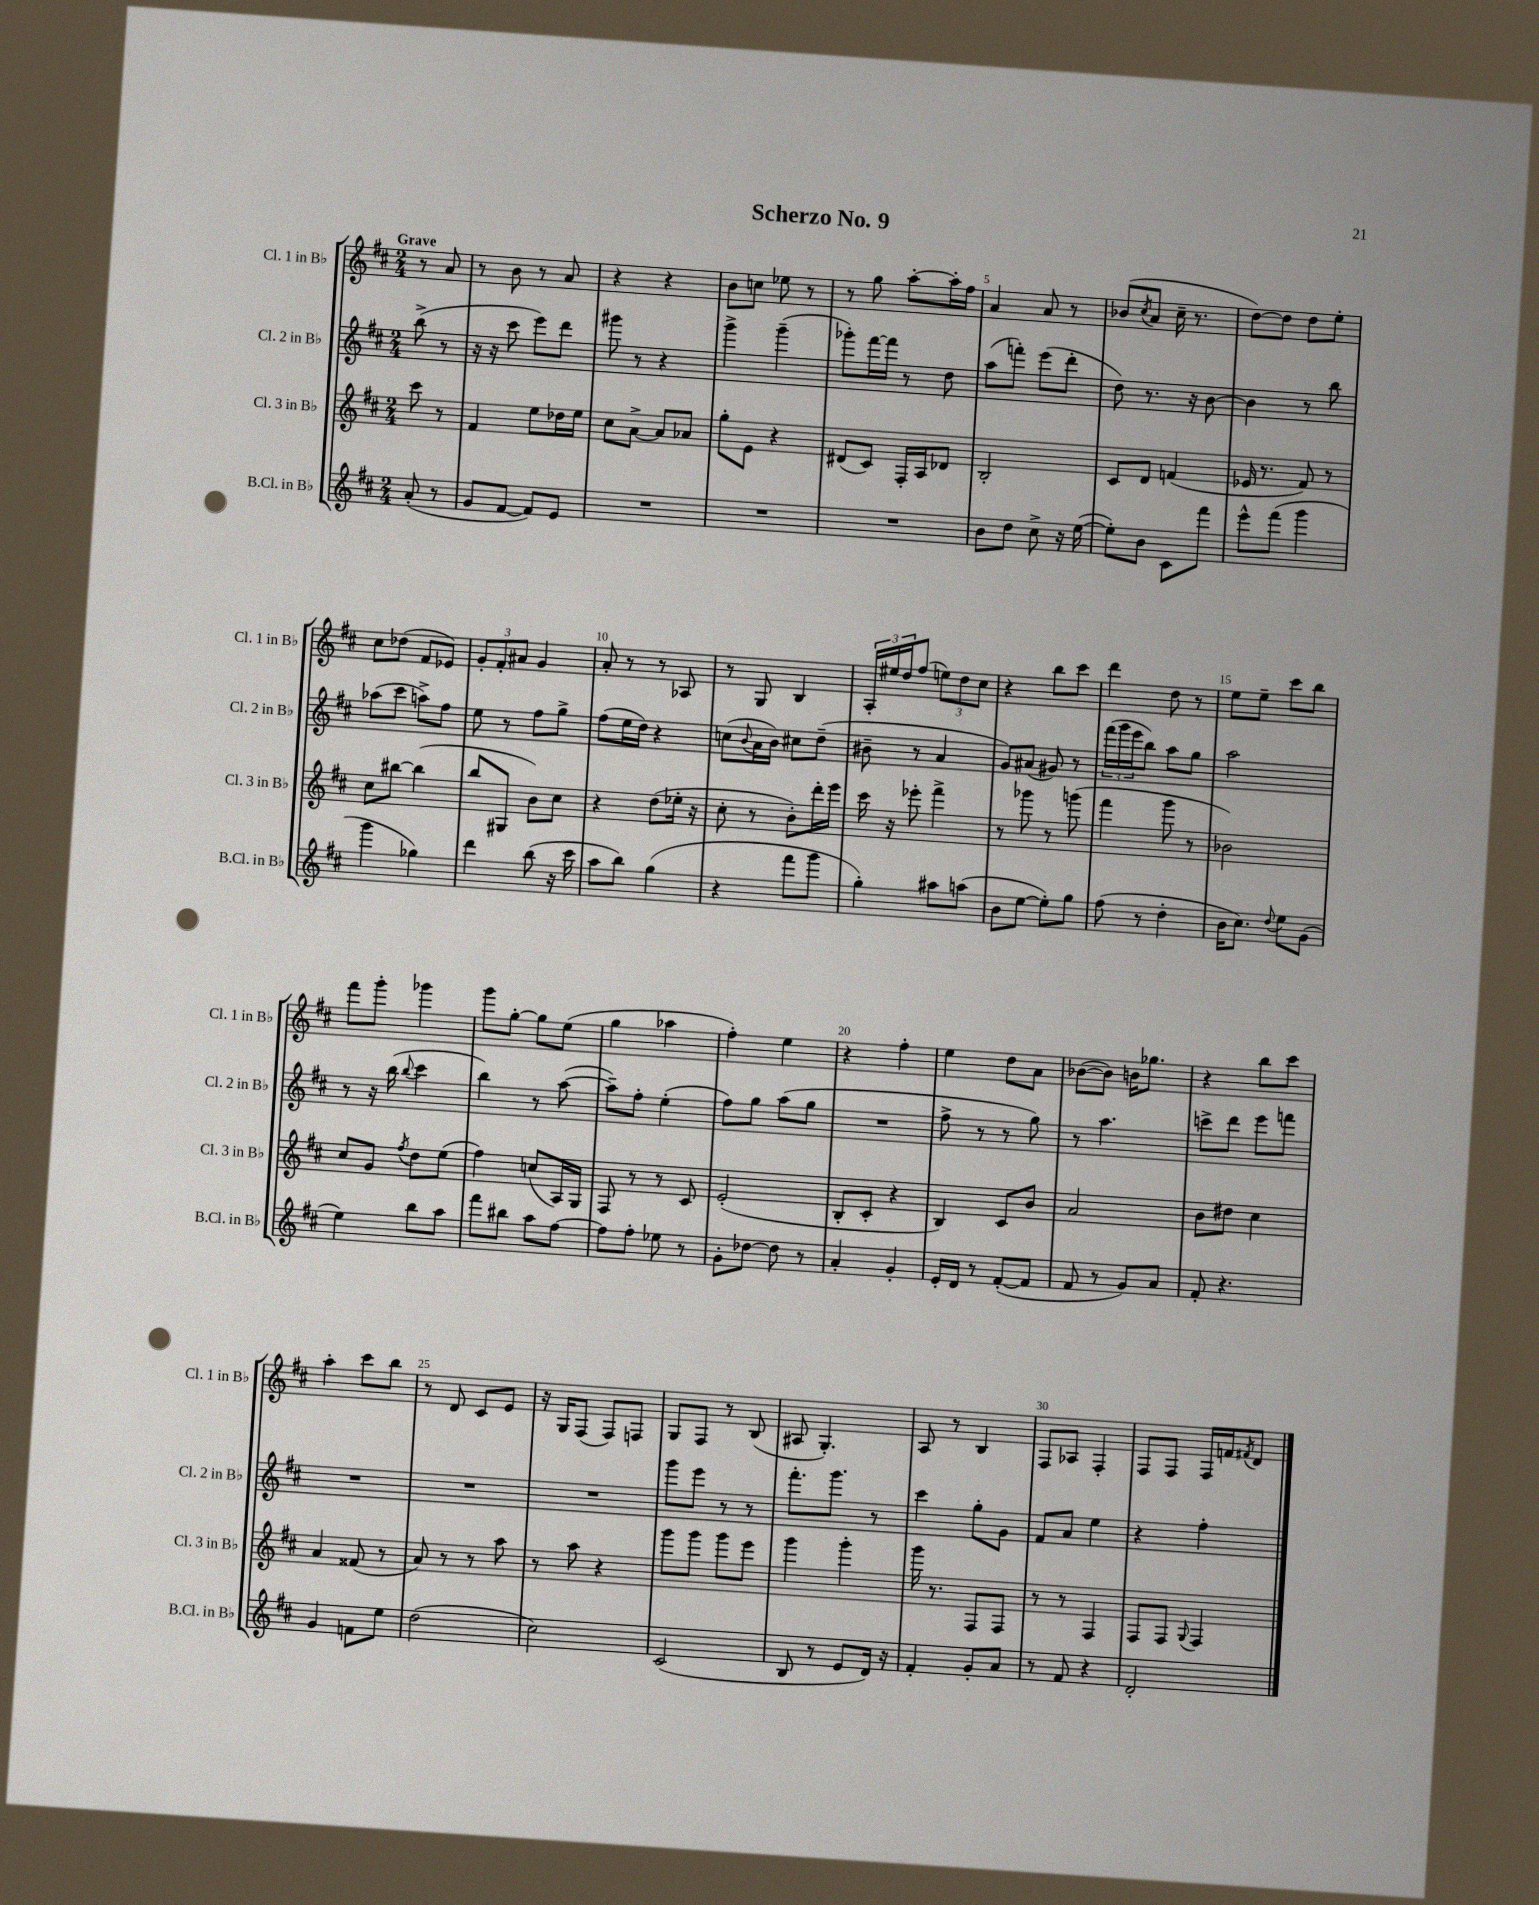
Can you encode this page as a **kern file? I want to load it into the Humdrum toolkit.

**kern	**kern	**kern	**kern
*staff4	*staff3	*staff2	*staff1
*clefG2	*clefG2	*clefG2	*clefG2
*k[f#c#]	*k[f#c#]	*k[f#c#]	*k[f#c#]
*M2/4	*M2/4	*M2/4	*M2/4
(8a'	8ccc#	(8bb^	8r
8r	8r	8r	8a
=	=	=	=
8g	4f#	16r	8r
.	.	16r	.
[8f#	.	8ccc#	8b
8f#])	8ee	8eee)	8r
8e	16dd-	8ddd	8a
.	16ee	.	.
=	=	=	=
2r	8cc#	8ggg#	4r
.	[8a^	8r	.
.	8a]	4r	4r
.	8a-	.	.
=	=	=	=
2r	8gg'	4ggg^	8b
.	8e	.	8cc
.	4r	(4ggg~	8ee-
.	.	.	8r
=	=	=	=
2r	(8d#	8ggg-')	8r
.	8c#)	[16fff#	8gg
.	.	16fff#]	.
.	16F#'	8r	[8aa'
.	16A	.	.
.	8d-	8dd	16aa']
.	.	.	16ff#
=	=	=	=
8b	2B'	(8aa	4a
8dd	.	8fff')	.
8cc#^	.	(8eee	8a
16r	.	8ddd'	8r
([16ee	.	.	.
=	=	=	=
8ee'])	8c#	8dd)	(8b-
.	.	.	8qcc#
8b	8d	8.r	8a
8c#	(4f	.	16cc#~
.	.	16r	8.r
8fff#	.	[8b	.
=	=	=	=
8eee^^	16e-	4b]	[8dd)
.	8.r	.	.
(8fff#	.	.	8dd]
4ggg	8f#)	8r	8dd
.	8r	8bb	8ee'
=	=	=	=
4ggg	8cc#	(8aa-	8cc#
.	[8bb#	8ccc#	(8dd-
4gg-)	(4bb#]	8aa^)	8f#
.	.	8ff#	8e-)
=	=	=	=
4ddd	8bb	8ee	12g'
.	.	.	12f#'
.	8G#	8r	.
.	.	.	12a#
(8bb	8b)	8ff#	4g
16r	8cc#	8gg^	.
16ccc#	.	.	.
=	=	=	=
8aa	4r	(8ff#	8a'
8bb)	.	16ee	8r
.	.	16dd)	.
(4gg	(8dd	4r	8r
.	16ee-'	.	8A-
.	16r	.	.
=	=	=	=
4r	8cc#'	(8cc	8r
.	.	8qqb	.
.	8r	16a	8G
.	.	16b)	.
8fff#	8b')	8cc#	4B
8ggg	16ddd'	(8dd~	.
.	16eee	.	.
=	=	=	=
4gg')	16ccc#	8b#~	24A'
.	.	.	24ee#
.	16r	.	.
.	.	.	24dd
.	8eee-'	8r	(8ff#
8aa#	4fff#^	4a	12ee)
.	.	.	12dd
(8aa	.	.	.
.	.	.	12cc#
=	=	=	=
8b	8r	8g)	4r
[8ee	8ggg-	(8a#	.
8ee'])	8r	8g#)	8bb
8gg	(8ggg	8r	8ccc#
=	=	=	=
(8ff#	4fff#	(24fff#	4ddd
.	.	24ggg	.
.	.	24eee	.
8r	.	8bb)	.
4dd'	8ggg	8aa	8dd
.	8r	8gg	8r
=	=	=	=
16b	2b-)	2aa	8ee
8.cc#)	.	.	.
.	.	.	8ee~
8qqdd	.	.	.
8ee	.	.	8ccc#
(8g	.	.	8bb
=	=	=	=
4ee)	8cc#	8r	8fff#
.	8g	16r	8ggg'
.	.	(16bb	.
.	8qff#	8qqbb	.
8bb	8dd	4ccc#	4ggg-
8aa	(8ee	.	.
=	=	=	=
8fff#	4ff#)	4bb)	8ggg
8bb#	.	.	[8gg'
8aa	(8cc	8r	8gg]
[8ff#	16A)	([8aa	(8ee
.	16G	.	.
=	=	=	=
8ff#]	8F#	8aa~])	4gg
8ff#'	8r	8ff#'	.
8ee-	8r	(4ee'	4aa-
8r	8c#	.	.
=	=	=	=
8g'	(2e'	8ff#)	4ff#')
[8dd-	.	8gg	.
8dd-]	.	(8aa	4ee
8r	.	8gg	.
=	=	=	=
4a'	8B'	2r	4r
.	8c#'	.	.
4g'	4r	.	4ff#'
=	=	=	=
16e'	4B)	8ff#^	4ee
16d	.	.	.
8r	.	8r	.
([8f#'	8c#	8r	8dd
8f#]	8b	8gg)	8a
=	=	=	=
8f#	2a	8r	([8b-
8r	.	4.aa	8b-])
8g)	.	.	16b
.	.	.	8.gg-
8a	.	.	.
=	=	=	=
8f#'	8b	8ccc^	4r
4.r	8dd#	8ddd	.
.	4cc#	8eee	8bb
.	.	8fff	8ccc#
=	=	=	=
4g	4a	2r	4aa'
8f	(8f##	.	8ccc#
8ee	8r	.	8bb
=	=	=	=
(2dd	8a)	2r	8r
.	8r	.	8d
.	8r	.	8c#
.	8aa	.	8e
=	=	=	=
2cc#)	8r	2r	16r
.	.	.	16G
.	8aa	.	(8F#
.	4r	.	8F#)
.	.	.	8F
=	=	=	=
(2c#	8ggg	8ggg	8G
.	8ggg	8eee	8F#
.	8ggg	8r	8r
.	8eee	8r	(8B
=	=	=	=
8B	4ggg	8.fff#'	8A#
8r	.	.	4.G')
.	.	8.ggg	.
8e	4ggg'	.	.
16d)	.	8r	.
16r	.	.	.
=	=	=	=
4f#'	16ggg	4ccc#	8A
.	8.r	.	.
.	.	.	8r
8g'	8F#	8gg'	4B
8a	8F#	8g	.
=	=	=	=
8r	8r	8f#	8F#
8f#	8r	8a	8A-
4r	4F#	4ee	4F#'
=	=	=	=
2d'	8F#	4r	8F#
.	8F#	.	8F#
.	8qqG	.	.
.	4F#	4ff#'	16F#
.	.	.	16f
.	.	.	8qf#
.	.	.	8d
==	==	==	==
*-	*-	*-	*-
